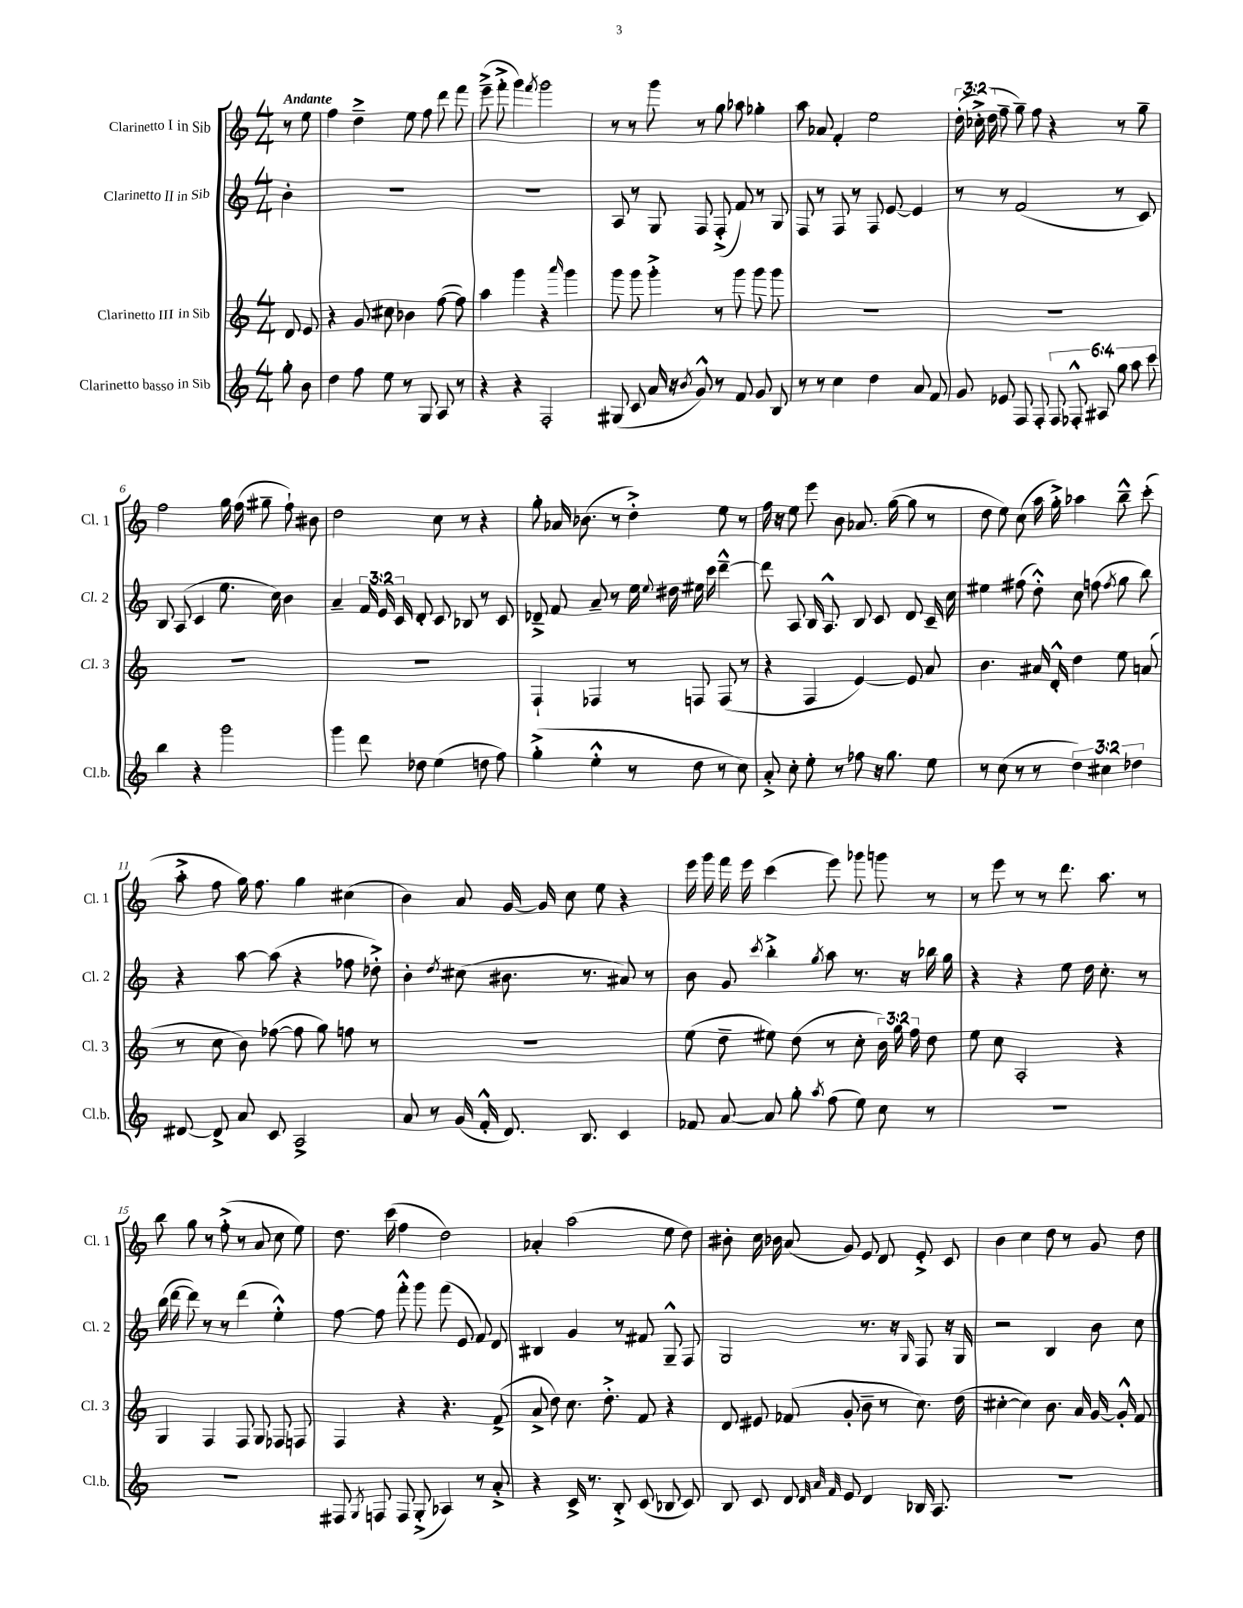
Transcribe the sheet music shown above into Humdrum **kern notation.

**kern	**kern	**kern	**kern
*part4	*part3	*part2	*part1
*staff4	*staff3	*staff2	*staff1
*I"Clarinetto basso in Sib	*I"Clarinetto III in Sib	*I"Clarinetto II in Sib	*I"Clarinetto I in Sib
*I'Cl.b.	*I'Cl. 3	*I'Cl. 2	*I'Cl. 1
*clefG2	*clefG2	*clefG2	*clefG2
*k[]	*k[]	*k[]	*k[]
*M4/4	*M4/4	*M4/4	*M4/4
=	=	=	=
!	!	!	!LO:TX:a:B:t=Andante
8gg'\	8d/	4b'\	8r
8b\	8e/	.	8ee\
=1	=1	=1	=1
4dd\	4r	1r	4ff\
8ff\	8g/	.	4dd~^\
8ee\	8cc#X\	.	.
8r	4b-X\	.	8ee\
8G/	.	.	8ff\
8A/	([8ff\	.	8ddd\
8r	8ff\])	.	8fff\
=2	=2	=2	=2
4r	4aa\	1r	(8eee~^\
.	.	.	8fff'^\
4r	4ggg\	.	4ggg\)
.	.	.	8qfff/
2F'/	4r	.	2ggg\
.	16qqaaa/	.	.
.	4ggg\	.	.
=3	=3	=3	=3
(8G#X/	8ggg\	8A/	8r
8c/	8ggg\	8r	8r
16a/	4ggg'^\	8G/	8ggg\
16r	.	.	.
8qb/	.	.	.
8g^^/)	.	8F/	8r
8r	8r	(8F'^/	8gg\
8f/	8ggg\	8f/)	8aa-X\
8g/	8ggg\	8r	4gg-X'\
8B/	8ggg\	8G/	.
=4	=4	=4	=4
8r	1r	8F/	8aa\
8r	.	8r	8a-X/
4cc\	.	8F/	4f'/
.	.	8r	.
4dd\	.	8F/	2ee\
.	.	[8e/	.
8a/	.	4e/]	.
8f/	.	.	.
=5	=5	=5	=5
8g/	1r	8r	(24dd'\
.	.	.	24cc-X'^\)
.	.	.	(24dd\
8e-X/	.	8r	8ff~\
8F/	.	(2f/	8gg~\)
8F'/	.	.	8ff\
12F/	.	.	4r
12F-X'^^/	.	.	.
12A#X/	.	.	.
12gg\	.	8r	8r
12aa\	.	.	.
.	.	8c/)	8gg~\
12ccc\	.	.	.
!!LO:LB:g=z
=6	=6	=6	=6
4bb\	1r	8B/	2ff\
.	.	(8A/	.
4r	.	4c/	.
2ggg\	.	8.ee\	16gg\
.	.	.	(16ff\
.	.	.	8gg#X~\
.	.	16cc\)	.
.	.	4b\	8ff`\)
.	.	.	8b#X\
=7	=7	=7	=7
4ggg\	1r	4a~/	2dd\
8ddd\	.	24f/	.
.	.	24e/	.
.	.	24c/	.
8dd-X\	.	8d'/	.
(4ee\	.	8c/	8cc\
.	.	8B-X/	8r
8ddn\	.	8r	4r
8ff\)	.	8c/	.
=8	=8	=8	=8
(4gg'^\	4F`/	8d-X~^/	8gg'\
.	.	8f/	16a-X/
.	.	.	(8.b-X\
4ee'^^\	4F-X/	8a~/	.
.	.	8r	8r
8r	8r	16ee\	4dd'^\)
.	.	8qqee/	.
.	.	16dd#X\	.
8dd\	8Fn/	16ee#X\	.
.	.	16ccc\	.
8r	(8F/	[4ddd~^^\	8ee\
8cc\)	8r	.	8r
=9	=9	=9	=9
8a'^/	4r	8ddd\]	16ff\
.	.	.	16r
8cc'\	.	8A/	8ee\
8ee'\	4F/	16B/	8eee\
.	.	8.A^^/	.
8r	.	.	8b\
8ff-X\	[4e/)	8B/	8.a-X/
16r	.	8c/	.
8.gg\	.	.	([16gg\
.	8e/]	8d/	8gg\]
8ee\	8a/	16c~/	8r
.	.	16cc\	.
=10	=10	=10	=10
8r	4.b\	4ee#X\	8dd\
(8cc\	.	.	8ee\)
8r	.	(8ff#X\	(8cc\
8r	16a#X/	8dd'^^\)	16aa\
.	16d'^^/	.	16gg'^\)
6dd\)	4dd\	8cc\	4aa-X\
.	.	(8ffn\	.
6cc#X\	.	.	.
.	.	8qff/	.
.	8ee\	8gg\	8bb~^^\
6dd-X\	.	.	.
.	(8an/	8bb\)	(8ccc'\
!!LO:LB:g=z
=11	=11	=11	=11
[8d#X/	8r	4r	8aa'^\
8d#^/]	8cc\	.	8ff\
8a/	8b\)	[8aa\	16gg\)
.	.	.	8.ff\
8c/	([8ff-X\	(8aa\]	.
2A^/	8ff-\]	4r	4gg\
.	8gg\)	.	.
.	8ffn\	8ff-X\	(4cc#X\
.	8r	8dd-X'^\)	.
=12	=12	=12	=12
8a/	1r	4b'\	4b\)
8r	.	.	.
.	.	8qdd/	.
(16g/	.	(8cc#X\	8a/
16f'^^/	.	.	.
8.d/)	.	8.b#X\	[16g/
.	.	.	16g/]
.	.	.	8cc\
8.B/	.	8.r	.
.	.	.	8ee\
4c/	.	8a#X/)	4r
.	.	8r	.
=13	=13	=13	=13
8f-X/	(8ee\	8b\	16eee\
.	.	.	16ggg\
[8a/	8dd~\	8g/	16fff\
.	.	.	16eee\
.	.	8qccc/	.
8a/]	8ee#X\)	4bb'^\	(4ccc\
8gg'\	(8dd\	.	.
8qaa/	.	8qgg/	.
(8ff\	8r	8aa\	8eee\)
8ee\)	8cc'\	8.r	8ggg-X\
8cc\	24b\)	.	8gggn\
.	24gg\	.	.
.	.	16r	.
.	24ff\	.	.
8r	8dd\	16bb-X\	8r
.	.	16gg\	.
=14	=14	=14	=14
1r	8ee\	4r	8r
.	8cc\	.	8eee\
.	2A'/	4r	8r
.	.	.	8r
.	.	8ee\	8.ddd\
.	.	16dd\	.
.	.	8.cc'\	8.aa\
.	4r	.	.
.	.	8r	8r
!!LO:LB:g=z
=15	=15	=15	=15
1r	4G/	(16bb\	8bb\
.	.	[16ddd\	.
.	.	8ddd\])	8gg\
.	4F/	8r	8r
.	.	8r	(8ff'^\
.	8F/	(4ddd\	8r
.	8G/	.	8a/
.	8F-X/	4ee'^^\)	8cc\
.	8Fn/	.	8ee\)
=16	=16	=16	=16
8F#X/	4F/	[8ff\	8.dd\
8qG/	.	.	.
8Fn/	.	8ff\]	.
.	.	.	(16ccc\
8F/	4r	8fff'^^\	4ff\
(8G'^/	.	8ggg\	.
4A-X/)	4.r	(8fff\	2dd\)
.	.	8e/	.
8r	.	8f/)	.
8a'^/	(8f^/	8d/	.
=17	=17	=17	=17
4r	8a^/	4B#X/	4a-X'/
.	8dd\)	.	.
16c^/	8.cc\	4g/	(2aa\
8.r	.	.	.
.	8.dd'^\	.	.
8B'^/	.	8r	.
(8c/	8f/	8f#X/	.
8B-X/	4r	8G~^^/	8ee\
8c/)	.	8F/	8dd\)
=18	=18	=18	=18
8B/	8d/	2G/	8b#X'\
8c/	8e#X/	.	16cc\
.	.	.	16b-X\
8d/	(8f-X/	.	(8a/
32qqd/	.	.	.
32qqa/	.	.	.
32qqf/	.	.	.
8e/	8g'/	.	8g/)
4d/	8b~\	8.r	8e/
.	8r	.	8d/
.	.	16r	.
.	.	16qqG/	.
16B-X/	8.cc\)	8F/	8e'^/
8.A/	.	.	.
.	.	16r	8c/
.	(16dd\	16G/	.
=19	=19	=19	=19
1r	[4cc#X'\	2r	4b\
.	4cc#\])	.	4cc\
.	8.b\	4B/	8dd\
.	.	.	8r
.	16a/	.	.
.	[16g/	8b\	8g/
.	16g'^^/]	.	.
.	8f/	8cc\	8dd\
==	==	==	==
*-	*-	*-	*-
